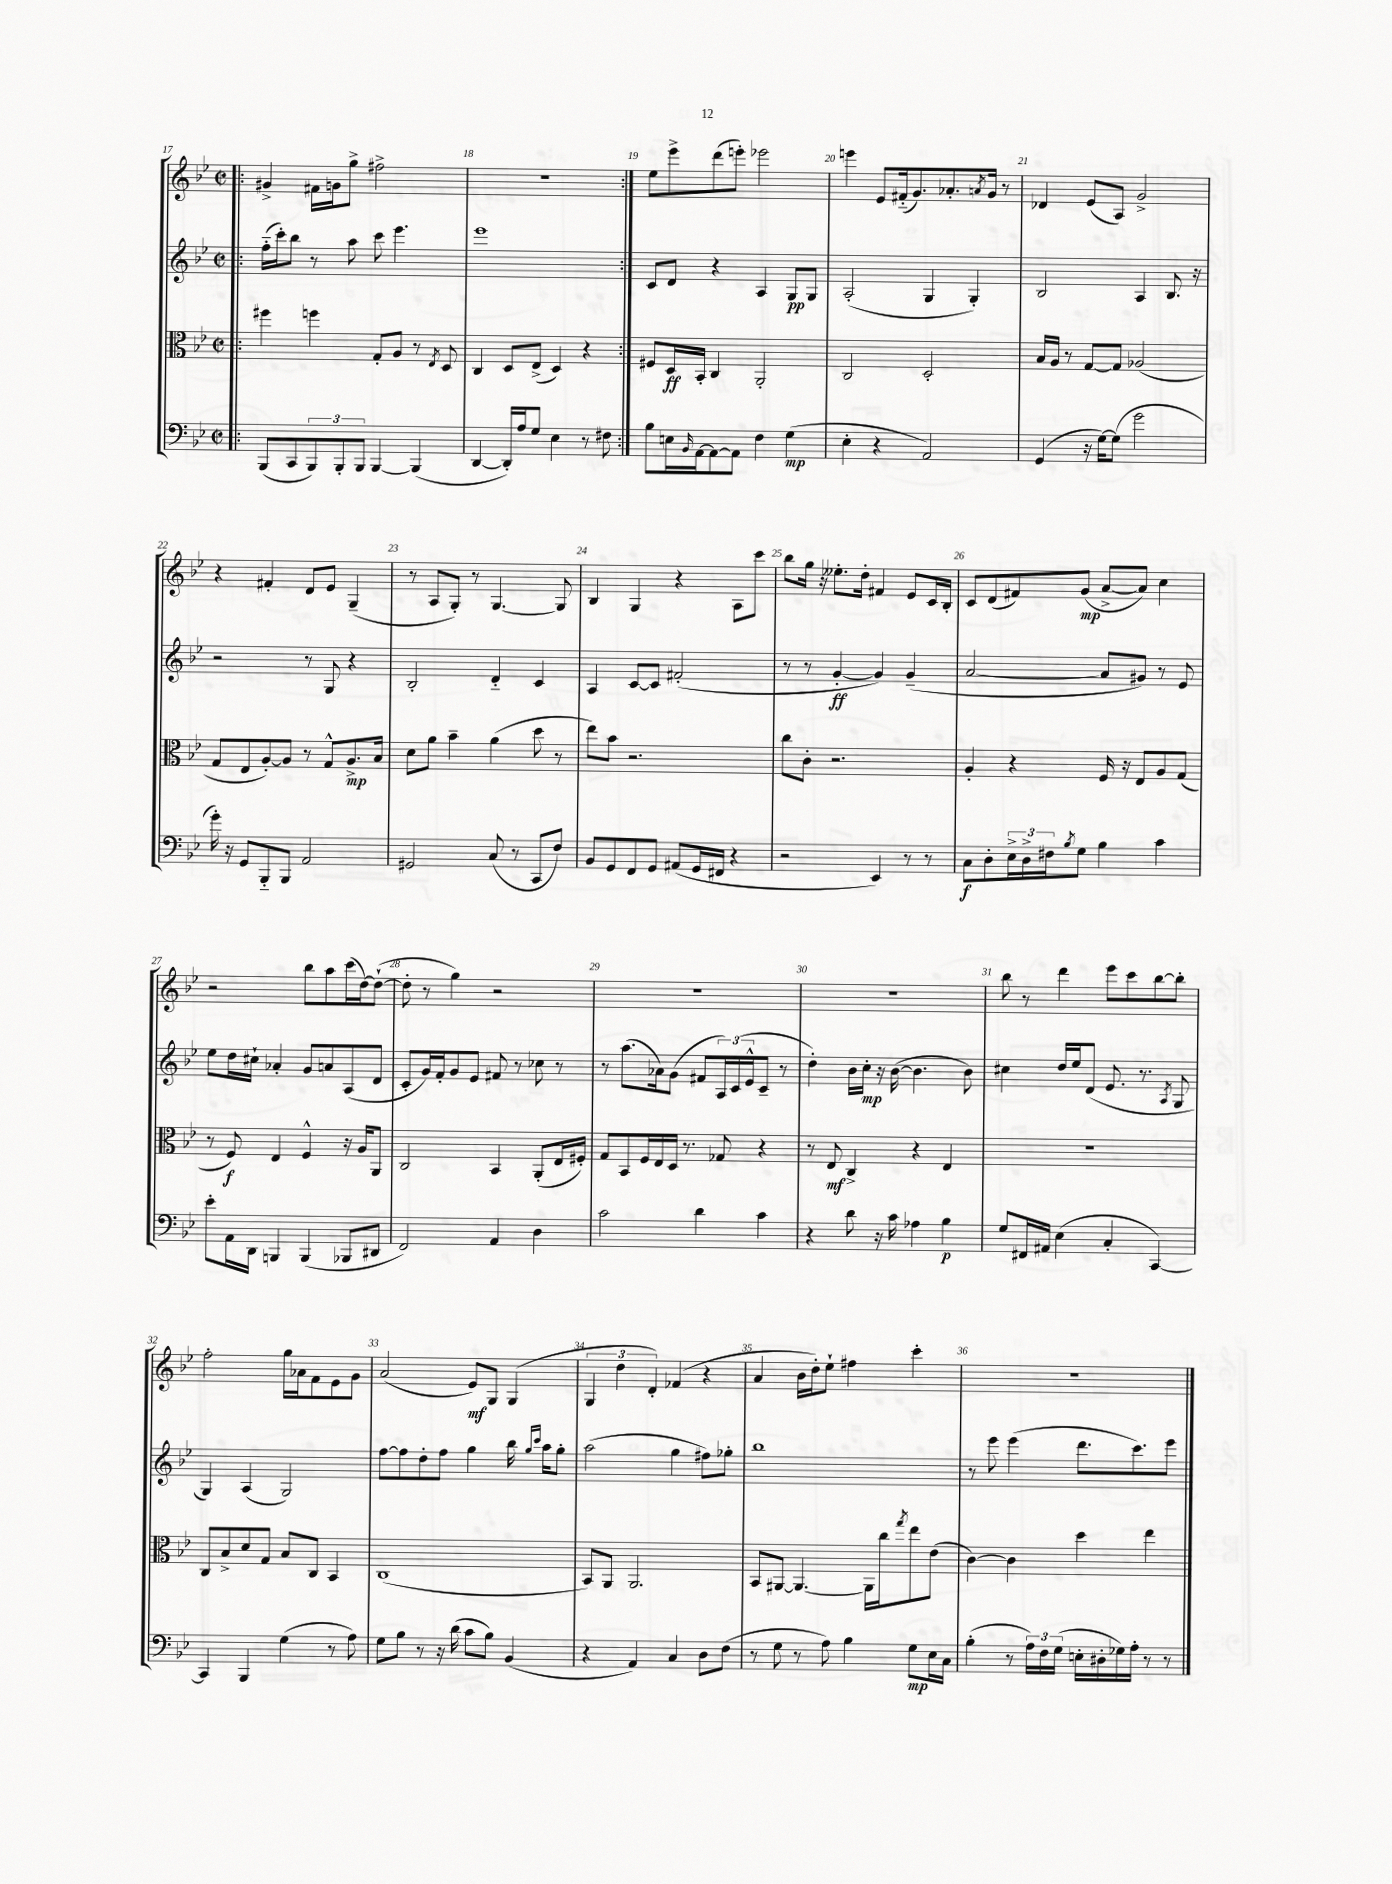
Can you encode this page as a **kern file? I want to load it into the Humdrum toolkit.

**kern	**kern	**kern	**kern
*staff4	*staff3	*staff2	*staff1
*clefF4	*clefC3	*clefG2	*clefG2
*k[b-e-]	*k[b-e-]	*k[b-e-]	*k[b-e-]
*M2/2	*M2/2	*M2/2	*M2/2
*met(c|)	*met(c|)	*met(c|)	*met(c|)
=!|:	=!|:	=!|:	=!|:
(8BBB-/L	4ff#\	(16ff'~\LL	4g#^/
.	.	16ccc'\J)	.
8CC/	.	8bb-\J	.
12BBB-/)	4ff\	8r	16f#\LL
.	.	.	16g\J
12BBB-'/	.	.	.
.	.	8aa\	8gg^\J
12BBB-/J	.	.	.
[4BBB-/	8G'/L	8ccc\	2ff#^\
.	8A/J	4.eee-\	.
(4BBB-/]	8r	.	.
.	8qE-/	.	.
.	8D/	.	.
=	=	=	=
[4DD/	4C/	1eee-	1r
16DD'/]LL)	8D/L	.	.
16A/J	.	.	.
8G/J	(8E-^/J	.	.
4E-\	4D/)	.	.
8r	4r	.	.
8F#\	.	.	.
=:|!	=:|!	=:|!	=:|!
8B-\L	8F#/L	8c/L	8ee-\L
16E\L	16D/L	8d/J	8eee-^\
16qqBB-/	.	.	.
[16AA\J	16BB-'/JJ	.	.
8AA\_	4C/	4r	(8ddd\
8AA\]J	.	.	8eee'\J)
4F\	2AA'/	4A/	2eee-\
(4G\	.	8G/L	.
.	.	8G/J	.
=	=	=	=
4E-'\	2C/	(2A'/	4eee\
4r	.	.	8e-/L
.	.	.	(16f#'~/k
.	.	.	8.g/)
2AA/)	2D'/	4G/	.
.	.	.	8.a-'/
.	.	4G'/)	.
.	.	.	8qa/
.	.	.	16g/Jk
.	.	.	8r
=	=	=	=
(4GG/	16B-/LL	2B-/	4d-/
.	16A/JJ	.	.
.	8r	.	.
16r	[8G/L	.	(8e-/L
[16G\LK)	.	.	.
(8G\]J	8G/]J	.	8A/J)
2g\	(2A-/	4A/	2g^/
.	.	8.B-/	.
.	.	16r	.
=	=	=	=
16g'\)	8G/L	2r	4r
16r	.	.	.
8GG/L	8E-/	.	.
8BBB-'~/	[8A'/)	.	4f#'/
8BBB-/J	8A/]J	.	.
2AA/	8r	8r	8d/L
.	8G^^/L	8G/	8e-/J
.	8.A^/	4r	(4G~/
.	16B-/Jk	.	.
=	=	=	=
2GG#/	8d\L	2B-'/	8r
.	8a\J	.	8A/L
.	4b-~\	.	8G'/J)
.	.	.	8r
(8C/	(4a\	4d'~/	[4.G/
8r	.	.	.
8CC/L	8dd\	4c/	.
8F/J)	8r	.	8G/]
=	=	=	=
8BB-/L	8ee-\L)	4A/	4B-/
8GG/	8b-\J	.	.
8FF/	2.r	[8c/L	4G/
8GG/J	.	8c/]J	.
(8AA#/L	.	(2f#'/	4r
16GG/L	.	.	.
16FF#/JJ	.	.	.
4r	.	.	8A\L
.	.	.	8ccc\J
=	=	=	=
2r	8cc\L	8r	8bb-\L
.	8c'\J	8r	16gg\Jk
.	.	.	16r
.	2.r	[4g'/	8.ee--'\L
.	.	.	16dd'\Jk
4EE-/)	.	4g/])	4f#/
8r	.	(4g~/	8e-/L
8r	.	.	16c/L
.	.	.	16B-'/JJ
=	=	=	=
8C\L	4A'/	[2a/	8c/L
8D'\	.	.	(8d/
24E-^\L	4r	.	8f#/)
24D^\	.	.	.
24F#\J	.	.	.
8qB-/	.	.	.
8G\J	.	.	(8g/J
4B-\	16F/	8a/]L	[8a^/L
.	16r	.	.
.	8E-/L	8g#/J)	8a/]J)
4c\	8A/	8r	4cc\
.	(8G/J	8e-/	.
=	=	=	=
8e-'\L	8r	8ee-\L	2r
16AA\L	8F/)	16dd\L	.
16DD\JJ	.	16cc#`\JJ	.
4BBB/	4E-/	4a-'/	.
(4BBB/	4F^^/	8g/L	8bb-\L
.	.	8a/	8aa\
8BBB-/L	16r	(8A/	(16ccc\L
.	16A/LK	.	[16dd\J)
8DD#/J	8AA/J	8d/J	(8dd`\_J
=	=	=	=
2FF/)	2C/	8c'/L	8dd'\]
.	.	16g/L)	8r
.	.	16f'/J	.
.	.	8g/	4gg\)
.	.	8e-/J	.
4AA/	4BB-/	8f#/	2r
.	.	8r	.
4D\	(8AA'/L	8cc-\	.
.	16E-/L	8r	.
.	16F#'/JJ)	.	.
=	=	=	=
2c\	8G/L	8r	1r
.	8BB-/	(8.aa\L	.
.	16F/L	.	.
.	16E-/	16a-\k)	.
.	16D/JJ	(8g\J	.
.	8.r	.	.
4d\	.	8f#/L	.
.	8G-/	24A/L)	.
.	.	(24c/	.
.	.	24e-^^/J	.
4c\	4r	8c~/J	.
.	.	8r	.
=	=	=	=
4r	8r	4dd'\)	1r
.	8E-/	.	.
8d\	4C^/	16b-\LL	.
.	.	16cc'\JJ	.
16r	.	16r	.
16c\	.	([16b-\	.
4A-\	4r	4.b-\]	.
4B-\	4E-/	.	.
.	.	8b-\)	.
=	=	=	=
8G/L	1r	4cc#\	8bb-\
16FF#/L	.	.	8r
16AA#/JJ	.	.	.
(4E-\	.	16dd/LL	4ddd\
.	.	16ee-/J	.
.	.	(8d/J	.
4C'/	.	8.e-/	8eee-\L
.	.	.	8ccc\
.	.	8.r	.
[4CC/)	.	.	[8bb-\
.	.	8qA/	.
.	.	8G/	8bb-'\]J
=	=	=	=
4CC/]	8C/L	4G/)	2ff'\
.	8B-^/	.	.
4BBB-/	8d/	(4A/	.
.	8G/J	.	.
(4G\	8B-/L	2G/)	16gg\LL
.	.	.	16a-\J
.	8C/J	.	8f\
8r	4BB-/	.	8e-\
8A\)	.	.	8g\J
=	=	=	=
8G\L	(1C	[8ff\L	(2a/
8B-\J	.	8ff\]	.
8r	.	8dd'\	.
16r	.	8ff\J	.
(16d\	.	.	.
8c\L	.	4gg\	8e-/L)
8B-\J)	.	.	8G/J
(4BB-/	.	16bb-\	(4G/
.	.	16qqgg/LL	.
.	.	16qqccc/JJ	.
.	.	16aa\LK	.
.	.	8gg'\J	.
=	=	=	=
4r	8BB-/L)	(2aa\	6G/
.	8AA/J	.	.
.	.	.	6dd\
4AA/)	2.AA/	.	.
.	.	.	6d'/)
4C/	.	4gg\	(4f-/
8D\L	.	8ff#\L)	4r
(8F\J	.	8gg-'\J	.
=	=	=	=
8r	8BB-/L	1bb-	4a/
8G\	[8AA#/J	.	.
8r	4.AA#/_	.	16b-\LL
.	.	.	16dd'\J)
8A\)	.	.	8ee-`\J
4B-\	.	.	4ff#\
.	16AA#\]LL	.	.
.	16cc\J	.	.
.	8qgg/	.	.
8G\L	8ee-\	.	4ccc'\
16E-\L	(8e-\J	.	.
16C\JJ	.	.	.
=	=	=	=
(4B-'\	[4c\)	8r	1r
.	.	8eee-\	.
8r	4c\]	(4eee-\	.
24A\LL)	.	.	.
24F\	.	.	.
(24G\JJ	.	.	.
16E'\LL	4dd\	8.ddd\L	.
16D#'\	.	.	.
16G-\)	.	.	.
16A'\JJ	.	8.ccc\)	.
8r	4ee-\	.	.
8r	.	8eee-\J	.
==	==	==	==
*-	*-	*-	*-
